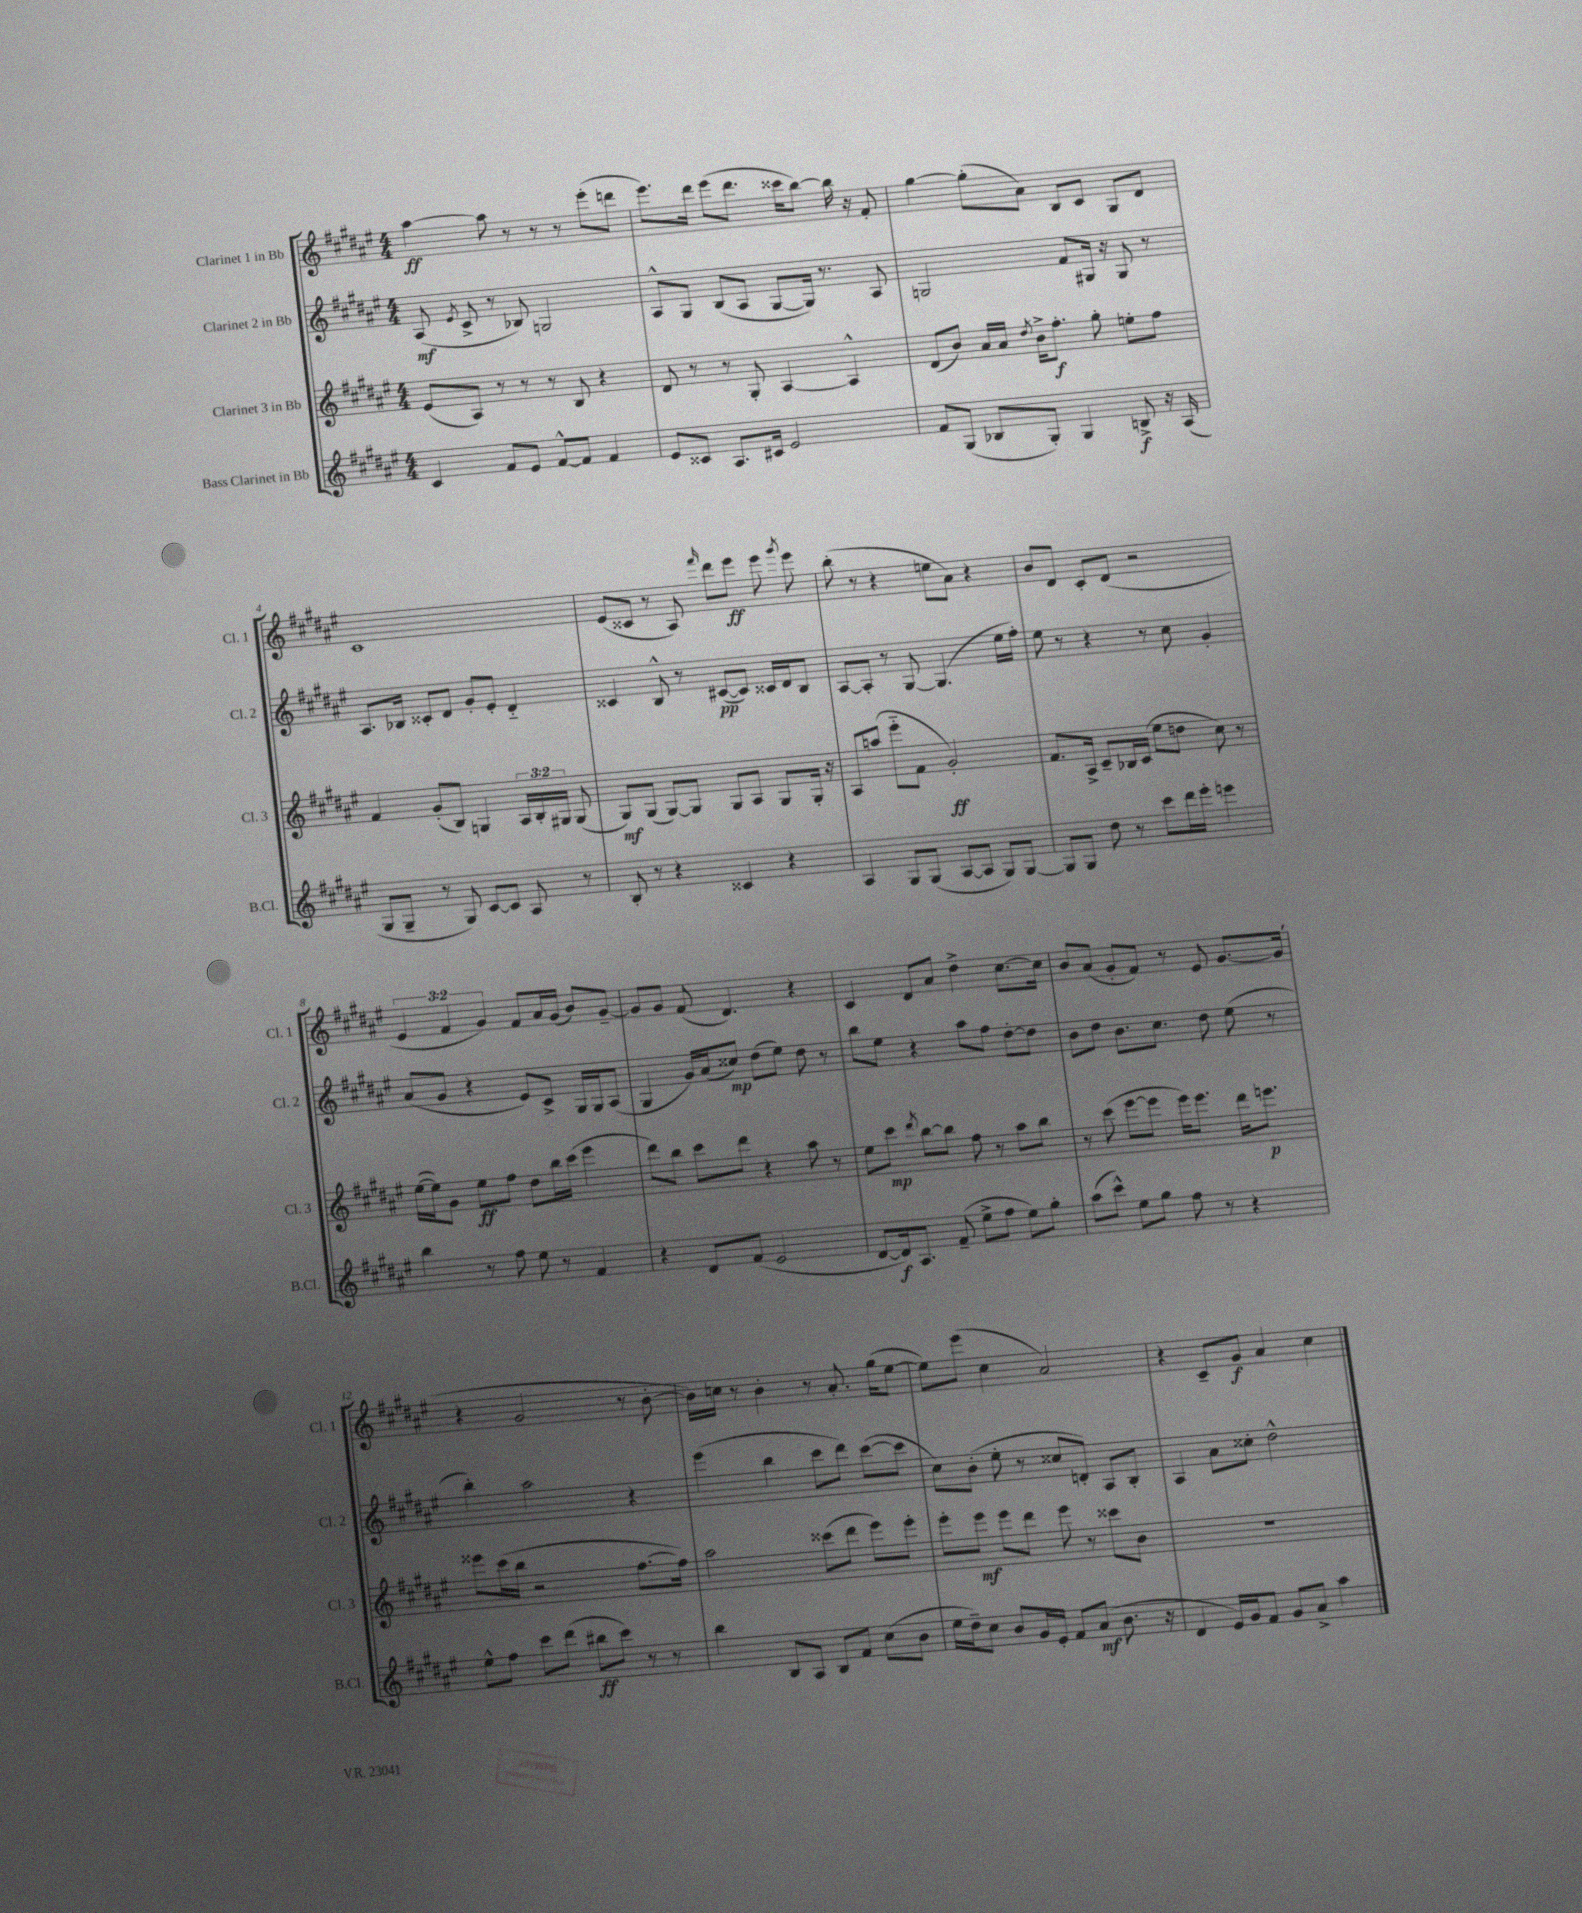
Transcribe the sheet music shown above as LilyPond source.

<<
\new StaffGroup <<
\new Staff = "s0" \with { instrumentName = "Clarinet 1 in Bb" shortInstrumentName = "Cl. 1" } {
    \clef treble \key fis \major \numericTimeSignature \time 4/4 \override Staff.TupletNumber.text = #tuplet-number::calc-fraction-text
    \autoBeamOff ais''4~\ff ais''8 r8 r8 r8 eis'''8[-.( d'''8] |
    eis'''8.[) dis'''16] eis'''8[( dis'''8.] cisis'''16[ b''8]~) b''16 r16 fis'8-. |
    gis''4~ gis''8[-.( ais'8]) b8[ cis'8] gis8[ dis'8] |
    cis'1 |
    eis'8[( cisis'8] r8 ais8) \grace { fis'''16 } dis'''8[ eis'''8]\ff eis'''8 \acciaccatura { gis'''8 } eis'''8 |
    b''8-.( r8 r4 e''8[ ais'8]) r4 |
    b'8[ dis'8] cis'8[-. dis'8]( r2 |
    \tuplet 3/2 { eis'4 fis'4 gis'4) } fis'8[ ais'16 gis'16]( b'8[) gis'8]~-- |
    gis'8[ gis'8] fis'8( dis'4.) r4 |
    cis'4 dis'8[ ais'8] dis''4-> cis''8.[~ cis''16] |
    b'8[ ais'8]( gis'8[-. fis'8]) r8 eis'8 gis'8.[~ gis'16]( |
    r4 gis'2 r8 b'8~-. |
    b'16[) c''16] r8 b'4-. r8 ais'8.-. gis''16[( eis''8]~ |
    eis''8[) eis'''8]( cis''4 ais'2) |
    r4 cis'8[-- gis'8]\f ais'4 cis''4 \bar "|." |
}
\new Staff = "s1" \with { instrumentName = "Clarinet 2 in Bb" shortInstrumentName = "Cl. 2" } {
    \clef treble \key fis \major \numericTimeSignature \time 4/4
    \autoBeamOff ais8\mf( \acciaccatura { eis'8 } cis'8-> r8 bes8) g2 |
    ais8[-^ gis8] b8[( ais8] gis8[~ gis16]) r8. ais8 |
    g2 fis'8[ gis16] r16 gis8 r8 |
    ais8.[ bes16] cisis'8[-. dis'8] gis'8[-. eis'8]-. dis'4-_ |
    cisis'4 b8-^ r8 cis'8[~\pp( cis'8]) cisis'16[ dis'16 b8] |
    ais8[~ ais8]-. r8 gis8~ gis4.( eis''16[ fis''16]-.) |
    eis''8 r8 r4 r8 cis''8 gis'4-. |
    ais'8[( gis'8] r4 eis'8[) cis'8]-> gis16[ gis16 ais8]( |
    gis4 gis'16[) ais'16( cisis''8]\mp) dis''8[( eis''8]) dis''8 r8 |
    b''8[ eis''8] r4 ais''8[ fis''8] dis''8[~-. dis''8] |
    b'8[ dis''8] b'8.[ cis''8.] dis''8 eis''8( r8 |
    b''4-.) ais''2 r4 |
    eis'''4( b''4 cis'''8[ dis'''8]) cis'''8[~( cis'''8] |
    cis''8[) b'8]-.( eis''8-. r8 cisis''8[ d'8]-.) ais8[ b8]-. |
    ais4 ais'8[ cisis''8]-. dis''2-^ \bar "|." |
}
\new Staff = "s2" \with { instrumentName = "Clarinet 3 in Bb" shortInstrumentName = "Cl. 3" } {
    \clef treble \key fis \major \numericTimeSignature \time 4/4 \override Staff.TupletNumber.text = #tuplet-number::calc-fraction-text
    \autoBeamOff eis'8[( ais8]) r8 r8 r8 b8 r4 |
    dis'8 r8 r8 gis8-. ais4~ ais4-^ |
    dis'8[( b'8]) ais'16[ ais'16] \acciaccatura { dis''8 } b'16[-> fis''8.]-.\f gis''8-. e''8[-. fis''8] |
    fis'4 gis'8[-.( b8]) g4 \tuplet 3/2 { ais16[ b16-. gis16] } gis8( |
    gis8[\mf) gis8]( gis8[~) gis8] gis8[ ais8] gis8[ gis16]-. r16 |
    ais8[ a''8]( eis'''8[-_ fis'8] gis'2-.\ff) |
    fis'8.[ ais16]-> cis'8[-- bes16 cis'16]( eis''8[ d''8] cis''8) r8 |
    eis''16[~( eis''16) gis'8] eis''8[\ff fis''8] dis''8[ b''16 cis'''16]( eis'''4 |
    dis'''8[) b''8] cis'''8[ dis'''8] r4 ais''8 r8 |
    eis''8[ cis'''8]\mp \acciaccatura { dis'''8 } b''8[~ b''8] fis''8 r8 ais''8[ b''8] |
    r8 cis'''8( eis'''8[~ eis'''8] eis'''16[) eis'''8.] dis'''16[ e'''8.]\p |
    eisis'''8[ cis'''16( b''16] r2 fis''8.[~ fis''16]) |
    ais''2 cisis'''8[( dis'''8] eis'''8[) eis'''8]-. |
    eis'''8[-. eis'''8]\mf eis'''8[ dis'''8] eis'''8 r8 cisis'''8[ b'8] |
    r1 \bar "|." |
}
\new Staff = "s3" \with { instrumentName = "Bass Clarinet in Bb" shortInstrumentName = "B.Cl." } {
    \clef treble \key fis \major \numericTimeSignature \time 4/4
    \autoBeamOff cis'4 fis'8[ eis'8] fis'8[~-^ fis'8] fis'4 |
    eis'8[ cisis'8] ais8.[ cis'16] eis'2 |
    fis'8[ gis8]( bes8[ gis8]-.) gis4 b8->\f r16 ais16( |
    gis8[ gis8]-- r8 gis8) cis'8[~ cis'8] ais8 r8 |
    b8-. r8 r4 cisis'4 r4 |
    ais4 gis8[ gis8]( ais8[~ ais8] gis8[) gis8]~ |
    gis8[ gis8] dis''8 r8 cis'''8[ dis'''16 eis'''16]-. e'''4 |
    b''4 r8 fis''8 eis''8 r8 fis'4 |
    r4 dis'8[ fis'8]( eis'2 |
    dis'8[~ dis'16\f) ais8.] fis'8--( eis''8[-> fis''8] eis''8[) gis''8]-. |
    ais''8[( cis'''8]-^) eis''8[ gis''8] fis''8 r8 r4 |
    eis''8[-^ fis''8] cis'''8[ dis'''8]( bis''8[\ff cis'''8]) r8 r8 |
    b''4 b8[ ais8] b8[ fis'8] cis''8[( b'8] |
    eis''16[ dis''16--) cis''8] b'8[ gis'16 eis'16]-. fis'8[ ais'8]\mf( b'8. r16 |
    dis'4 eis'16[) gis'16 fis'8] gis'8[ ais'8]-> ais''4 \bar "|." |
}
>>
>>
